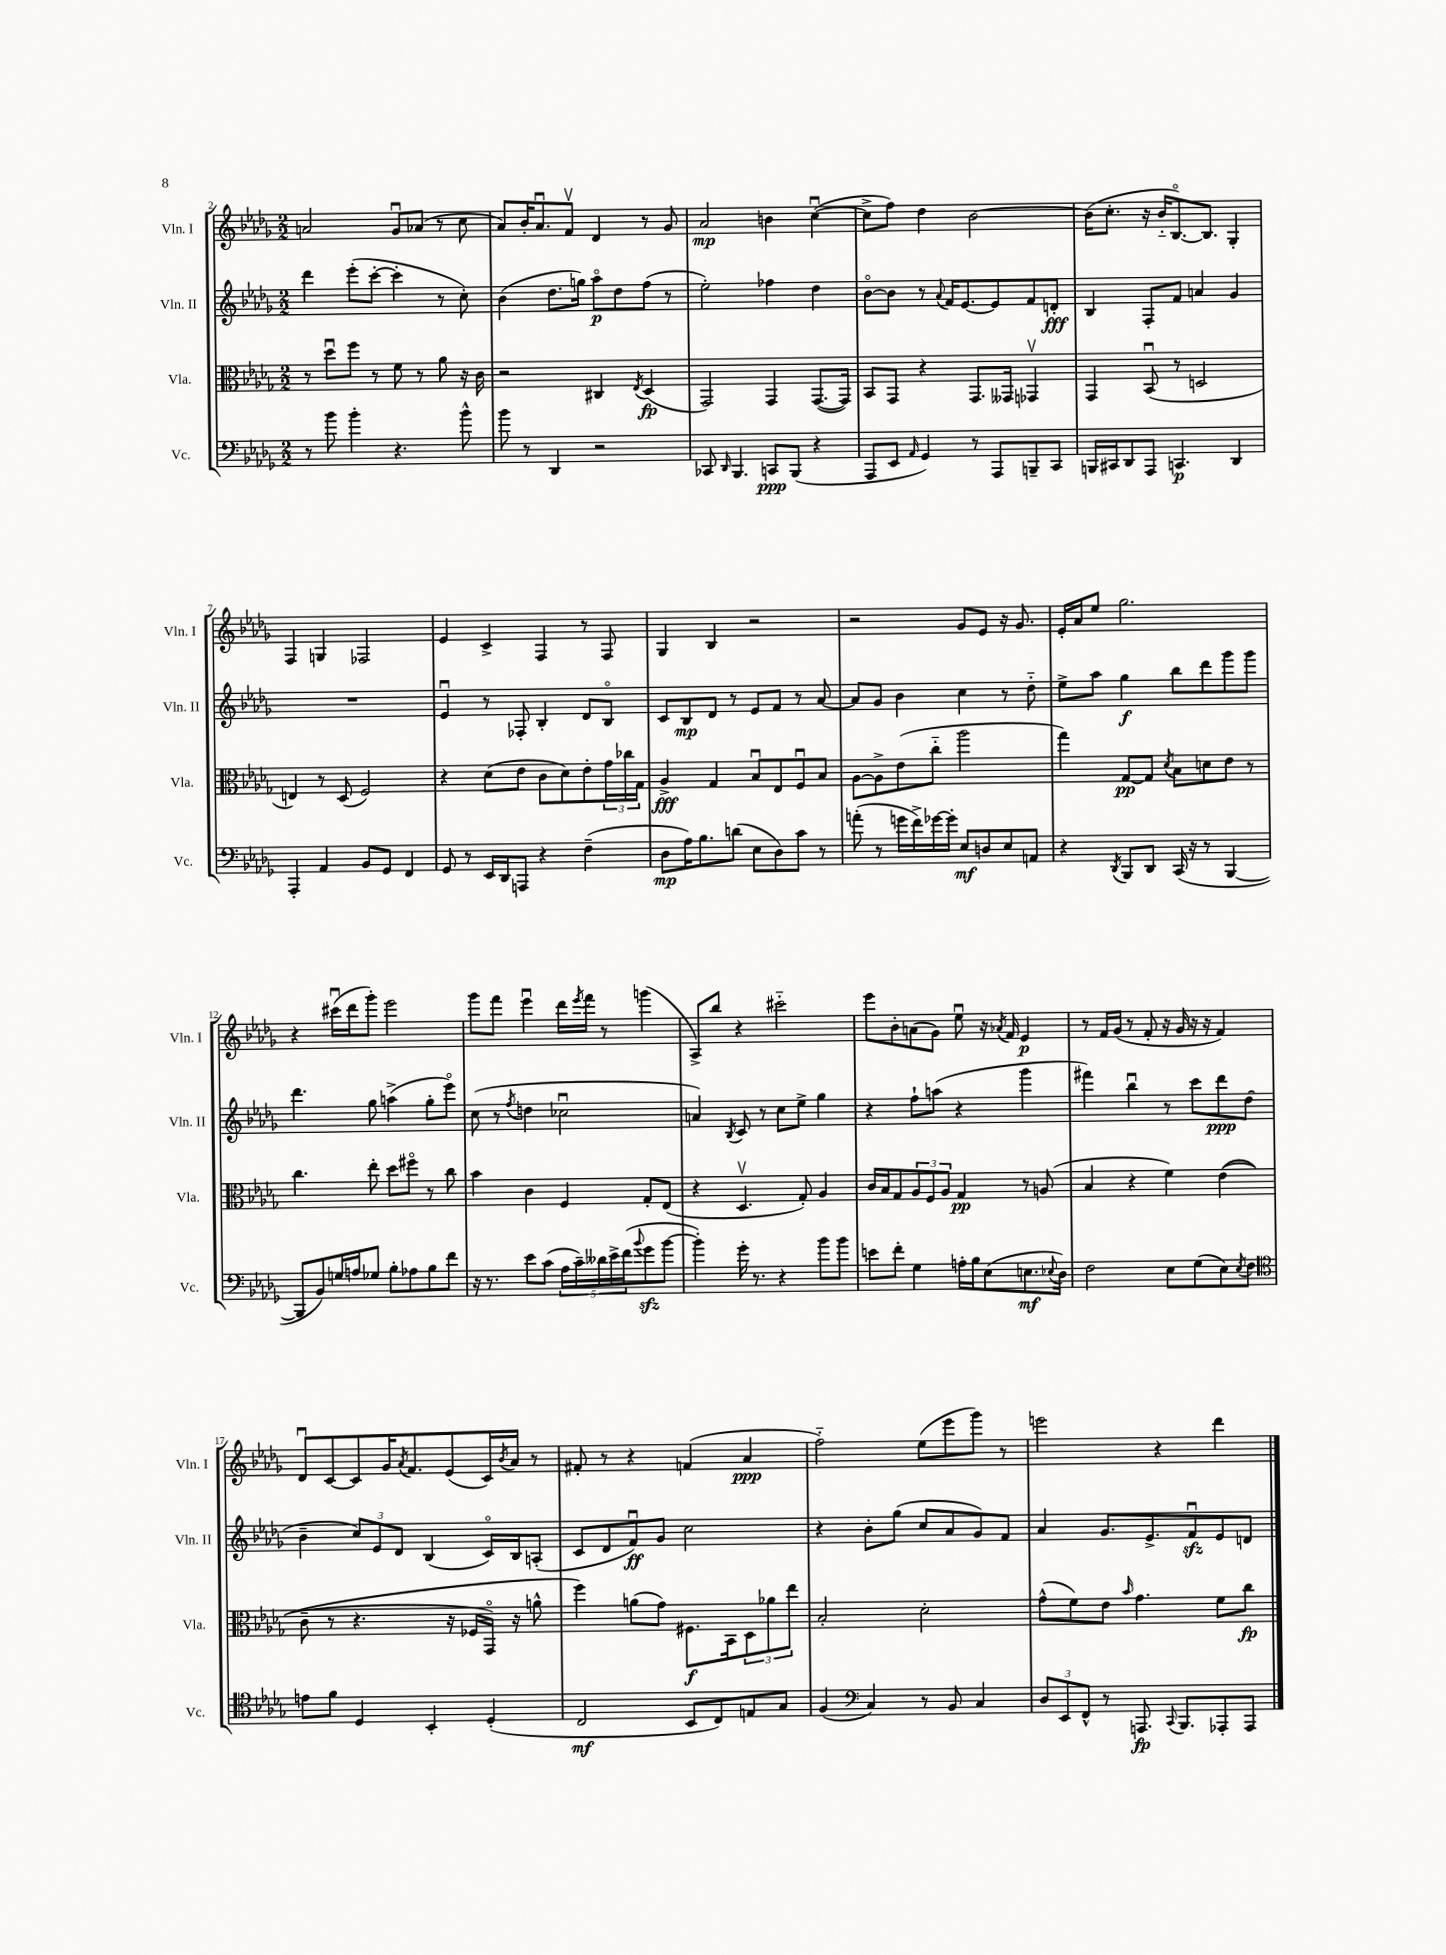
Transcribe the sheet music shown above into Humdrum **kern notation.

**kern	**dynam	**kern	**dynam	**kern	**dynam	**kern	**dynam
*part4	*part4	*part3	*part3	*part2	*part2	*part1	*part1
*staff4	*staff4	*staff3	*staff3	*staff2	*staff2	*staff1	*staff1
*I"Vc.	*	*I"Vla.	*	*I"Vln. II	*	*I"Vln. I	*
*I'Vc.	*	*I'Vla.	*	*I'Vln. II	*	*I'Vln. I	*
*clefF4	*	*clefC3	*	*clefG2	*	*clefG2	*
*k[b-e-a-d-g-]	*	*k[b-e-a-d-g-]	*	*k[b-e-a-d-g-]	*	*k[b-e-a-d-g-]	*
*M2/2	*	*M2/2	*	*M2/2	*	*M2/2	*
=2	=2	=2	=2	=2	=2	=2	=2
8r	.	8r	.	4ddd-\	.	2an/	.
8b-\	.	8dd-u\L	.	.	.	.	.
4b-'\	.	8ff\J	.	(8eee-'\L	.	.	.
.	.	8r	.	[8ccc'\J	.	.	.
4.r	.	8f\	.	4ccc'\]	.	8g-u/L	.
.	.	8r	.	.	.	(8a-X/J	.
.	.	8a-\	.	8r	.	8r	.
8b-^^\	.	16r	.	8cc'\)	.	8cc\	.
.	.	16c\	.	.	.	.	.
=3	=3	=3	=3	=3	=3	=3	=3
8b-\	.	2r	.	(4b-\	.	8a-/L)	.
8r	.	.	.	.	.	16b-'/K	.
.	.	.	.	.	.	8.a-u/	.
4DD-/	.	.	.	8.dd-\L	.	.	.
.	.	.	.	.	.	8fv/J	.
.	.	.	.	16ggn\Jk)	.	.	.
2r	.	4C#X/	.	8aa-\L	p	4d-/	.
.	.	.	.	8dd-\	.	.	.
.	.	8qE-/	.	.	.	.	.
.	.	(4D-/	fp	(8ff\J	.	8r	.
.	.	.	.	8r	.	8g-/	.
=4	=4	=4	=4	=4	=4	=4	=4
8CC-X/	.	2GG-/)	.	2ee-'\)	.	2a-/	mp
16qqDD-/	.	.	.	.	.	.	.
4.BBB-/	.	.	.	.	.	.	.
8CCn/L	ppp	4GG-/	.	4ff-X\	.	4bn\	.
(8BBB-/J	.	.	.	.	.	.	.
4r	.	([8.GG-/L	.	4dd-\	.	([4ccu\	.
.	.	16GG-/Jk])	.	.	.	.	.
=5	=5	=5	=5	=5	=5	=5	=5
8AAA-/L	.	8BB-/L	.	[8b-\L	.	8cc^\L]	.
8EE-/J	.	8GG-/J	.	8b-\J]	.	8ff\J)	.
16qqAA-/	.	.	.	.	.	.	.
4GG-/)	.	4r	.	8r	.	4dd-\	.
.	.	.	.	8qqa-/	.	.	.
.	.	.	.	16f/KL	.	.	.
.	.	.	.	[8.e-/	.	.	.
8r	.	8.GG-/L	.	.	.	[2b-\	.
8AAA-/L	.	.	.	8e-/]	.	.	.
.	.	16GG--X/Jk	.	.	.	.	.
8BBBn~/	.	4GG-Xv/	.	8f/	.	.	.
8CC/J	.	.	.	8dn'/J	fff	.	.
=6	=6	=6	=6	=6	=6	=6	=6
16BBBn/LL	.	4GG-/	.	4B-/	.	(16b-\KL]	.
16CC#X/J	.	.	.	.	.	8.cc'\J	.
8DD-/	.	.	.	.	.	.	.
8AAA-/J	.	(8BB-u/	.	8F'/L	.	16r	.
.	.	.	.	.	.	16b-/KL	.
4.CCn/	p	8r	.	8f/J	.	[8.B-/)	.
.	.	2Dn/	.	4an/	.	.	.
.	.	.	.	.	.	8.B-/J]	.
4DD-/	.	.	.	4g-/	.	4G-'/	.
!!LO:LB:g=z
=7	=7	=7	=7	=7	=7	=7	=7
4AAA-'/	.	4En/)	.	1r	.	4F/	.
4AA-/	.	8r	.	.	.	4Gn/	.
.	.	(8D-/	.	.	.	.	.
8BB-/L	.	2F/)	.	.	.	2F-X/	.
8GG-/J	.	.	.	.	.	.	.
4FF/	.	.	.	.	.	.	.
=8	=8	=8	=8	=8	=8	=8	=8
8GG-/	.	4r	.	4e-u/	.	4e-/	.
8r	.	.	.	.	.	.	.
16EE-/LL	.	(8d-\L	.	8r	.	4c^/	.
16DD-/J	.	.	.	.	.	.	.
8AAAn/J	.	8e-\J	.	8F-X'/	.	.	.
4r	.	8c\L	.	4B-'/	.	4F/	.
.	.	8d-\)	.	.	.	.	.
(4F~\	.	8e-'\	.	8d-/L	.	8r	.
.	.	24g-\L	.	8B-/J	.	8F/	.
.	.	24cc-X\	.	.	.	.	.
.	.	24G-\JJ	.	.	.	.	.
=9	=9	=9	=9	=9	=9	=9	=9
8D-\L	mp	4A-^/	fff	8c/L	.	4G-/	.
16A-\K)	.	.	.	8B-/	mp	.	.
8.B-\	.	.	.	.	.	.	.
.	.	4G-/	.	8d-/J	.	4B-/	.
(8dn\J	.	.	.	8r	.	.	.
8E-\L	.	8B-u/L	.	8e-/L	.	2r	.
8D-\)	.	8E-/	.	8f/J	.	.	.
8c\J	.	8Fu/	.	8r	.	.	.
8r	.	8B-/J	.	[8a-/	.	.	.
=10	=10	=10	=10	=10	=10	=10	=10
(8an'\	.	[8A-\L	.	8a-/L]	.	2r	.
8r	.	8A-^\]	.	8g-/J	.	.	.
16gn\LL	.	(8e-\	.	4b-\	.	.	.
16f^\)	.	.	.	.	.	.	.
[16g-X\	.	8cc\J	.	.	.	.	.
16g-'\JJ]	.	.	.	.	.	.	.
8E-/L	mf	2aa-\	.	4cc\	.	8g-/L	.
8Dn/	.	.	.	.	.	8e-/J	.
8E-/	.	.	.	8r	.	16r	.
.	.	.	.	.	.	8.g-/	.
8AAn/J	.	.	.	8dd-\	.	.	.
=11	=11	=11	=11	=11	=11	=11	=11
4r	.	4gg-\)	.	8ee-^\L	.	16e-'/LL	.
.	.	.	.	.	.	16a-/J	.
.	.	.	.	8aa-\J	.	8ee-/J	.
8qDD-/	.	.	.	.	.	.	.
8BBB-/L	.	[8G-/L	pp	4gg-\	f	2.gg-\	.
8DD-/J	.	8G-/J]	.	.	.	.	.
.	.	8qd-/	.	.	.	.	.
(16CC/	.	8B-\L	.	8bb-\L	.	.	.
16r	.	.	.	.	.	.	.
8r	.	8dn\	.	8ddd-\	.	.	.
[4BBB-/	.	8e-\J	.	8ggg-\	.	.	.
.	.	8r	.	8ggg-\J	.	.	.
!!LO:LB:g=z
=12	=12	=12	=12	=12	=12	=12	=12
8BBB-/L]	.	4.cc\	.	4.ddd-\	.	4r	.
8BB-/)	.	.	.	.	.	.	.
16Gn/L	.	.	.	.	.	(16ccc#Xu\LL	.
16An/J	.	.	.	.	.	16ddd-\J	.
8G-X/J	.	8ee-'\	.	8gg-\	.	8ggg-'\J)	.
8B-'\L	.	8dd-\L	.	(4aan^\	.	2eee-\	.
8A-X\	.	8ff#X\J	.	.	.	.	.
8B-\	.	8r	.	8gg-'\L	.	.	.
8f\J	.	8cc\	.	8eee-\J)	.	.	.
=13	=13	=13	=13	=13	=13	=13	=13
16r	.	4b-\	.	(8cc\	.	8ggg-\L	.
8.r	.	.	.	.	.	.	.
.	.	.	.	8r	.	8fff\J	.
.	.	.	.	8qff/	.	.	.
8e-\L	.	4c\	.	4ddn\	.	4eee-u\	.
(8c\J	.	.	.	.	.	.	.
20A-\LL	.	4F/	.	2cc-Xu\	.	16ddd-\LL	.
20c~\)	.	.	.	.	.	.	.
.	.	.	.	.	.	8qeee-/	.
.	.	.	.	.	.	16fff\JJ	.
20d--X\	.	.	.	.	.	.	.
.	.	.	.	.	.	8r	.
20e-^\	.	.	.	.	.	.	.
(20f\J	.	.	.	.	.	.	.
8qqb-/	.	.	.	.	.	.	.
8g-zz\	.	8G-'/L	.	.	.	(4gggn\	.
[8b-\J	.	(8E-/J	.	.	.	.	.
=14	=14	=14	=14	=14	=14	=14	=14
4b-'\])	.	4r	.	4an/)	.	8A-^/L)	.
.	.	.	.	.	.	8bb-/J	.
.	.	.	.	8qB-/	.	.	.
16g-'\	.	4.D-v/	.	8c/	.	4r	.
8.r	.	.	.	.	.	.	.
.	.	.	.	8r	.	.	.
4r	.	.	.	8cc\L	.	2ccc#X\	.
.	.	8G-'/)	.	8ee-^\J	.	.	.
8b-\L	.	4A-/	.	4gg-\	.	.	.
8b-\J	.	.	.	.	.	.	.
=15	=15	=15	=15	=15	=15	=15	=15
8en\L	.	16c/LL	.	4r	.	8eee-\L	.
.	.	16B-/J	.	.	.	.	.
8f'\J	.	8G-/	.	.	.	8b-'\	.
4G-\	.	12A-/	.	8ff`\L	.	(8an\	.
.	.	12F/	.	.	.	.	.
.	.	.	.	(8aan\J	.	8g-\J)	.
.	.	12A-/J	.	.	.	.	.
16An'\LL	.	4G-/	pp	4r	.	8ee-u\	.
16B-\J	.	.	.	.	.	.	.
(8E-\	.	.	.	.	.	16r	.
.	.	.	.	.	.	8qa-X/	.
.	.	.	.	.	.	16f/	.
8.En\	mf	8r	.	4ggg-\	.	4e-/	p
.	.	(8An/	.	.	.	.	.
8qqE-X/	.	.	.	.	.	.	.
16D-\Jk)	.	.	.	.	.	.	.
=16	=16	=16	=16	=16	=16	=16	=16
2F\	.	4B-/	.	4fff#X\)	.	8r	.
.	.	.	.	.	.	16f/LL	.
.	.	.	.	.	.	(16g-/JJ	.
.	.	4r	.	4bb-u\	.	8r	.
.	.	.	.	.	.	8f'/	.
8E-\L	.	4f\)	.	8r	.	16r	.
.	.	.	.	.	.	16g-/	.
(8G-\	.	.	.	8ccc\L	.	16r	.
.	.	.	.	.	.	16r	.
8E-\)	.	((4e-\	.	8ddd-\	ppp	4f/)	.
8qE-/	.	.	.	.	.	.	.
8F\J	.	.	.	(8dd-\J	.	.	.
!!LO:LB:g=z
=17	=17	=17	=17	=17	=17	=17	=17
*clefC4	*	*	*	*	*	*	*
8en\L	.	8c~\	.	4b-~\	.	8d-u/L	.
8f\J	.	8r	.	.	.	[8c/	.
4D-/	.	4.r	.	12cc/L)	.	8c/]	.
.	.	.	.	12e-/	.	.	.
.	.	.	.	.	.	16g-/K	.
.	.	.	.	12d-/J	.	.	.
.	.	.	.	.	.	8qa-/	.
.	.	.	.	.	.	8.f/	.
4BB-'/	.	.	.	(4B-/	.	.	.
.	.	16r	.	.	.	(8e-/	.
.	.	16F-X/LL	.	.	.	.	.
(4D-'/	.	16GG-/JJ)	.	16c/LL)	.	16c/L)	.
.	.	.	.	.	.	8qb-/	.
.	.	16r	.	16B-/J	.	16a-/JJ	.
.	.	8an^^\	.	(8An'/J	.	8r	.
=18	=18	=18	=18	=18	=18	=18	=18
2C/	mf	4ff\)	.	8c/L	.	8f#X'/	.
.	.	.	.	8d-/	.	8r	.
.	.	(8an\L	.	8fu/)	ff	4r	.
.	.	8g-\J)	.	8g-/J	.	.	.
8BB-/L	.	8.F#X\L	f	2cc\	.	(4fn/	.
8C/)	.	.	.	.	.	.	.
.	.	16BB-\k	.	.	.	.	.
8En/	.	12D-\	.	.	.	4a-/	ppp
.	.	12a-X\	.	.	.	.	.
8G-/J	.	.	.	.	.	.	.
.	.	12ee-\J	.	.	.	.	.
=19	=19	=19	=19	=19	=19	=19	=19
(4F/	.	2B-'/	.	4r	.	2ff\)	.
*clefF4	*	*	*	*	*	*	*
4C/)	.	.	.	8b-'\L	.	.	.
.	.	.	.	(8gg-\J	.	.	.
8r	.	2d-'\	.	8cc/L	.	(8ee-\L	.
8BB-/	.	.	.	8a-/	.	8eee-\	.
4C/	.	.	.	8g-/)	.	8ggg-\J)	.
.	.	.	.	8f/J	.	8r	.
=20	=20	=20	=20	=20	=20	=20	=20
12D-/L	.	(8g-^^\L	.	4a-/	.	2eeen\	.
12EE-/	.	.	.	.	.	.	.
.	.	8f\)	.	.	.	.	.
12FF^^/J	.	.	.	.	.	.	.
8r	.	8e-\J	.	8.g-/L	.	.	.
.	.	16qqb-/	.	.	.	.	.
8.AAAn/	fp	4.g-\	.	.	.	.	.
.	.	.	.	8.e-^/	.	.	.
.	.	.	.	.	.	4r	.
8qqCC/	.	.	.	.	.	.	.
8.BBB-/L	.	.	.	.	.	.	.
.	.	.	.	8fzzu/	.	.	.
8AAA-X'/	.	8f\L	.	8e-/	.	4ddd-\	.
8AAA-/J	.	8cc\J	fp	8dn/J	.	.	.
==	==	==	==	==	==	==	==
*-	*-	*-	*-	*-	*-	*-	*-
